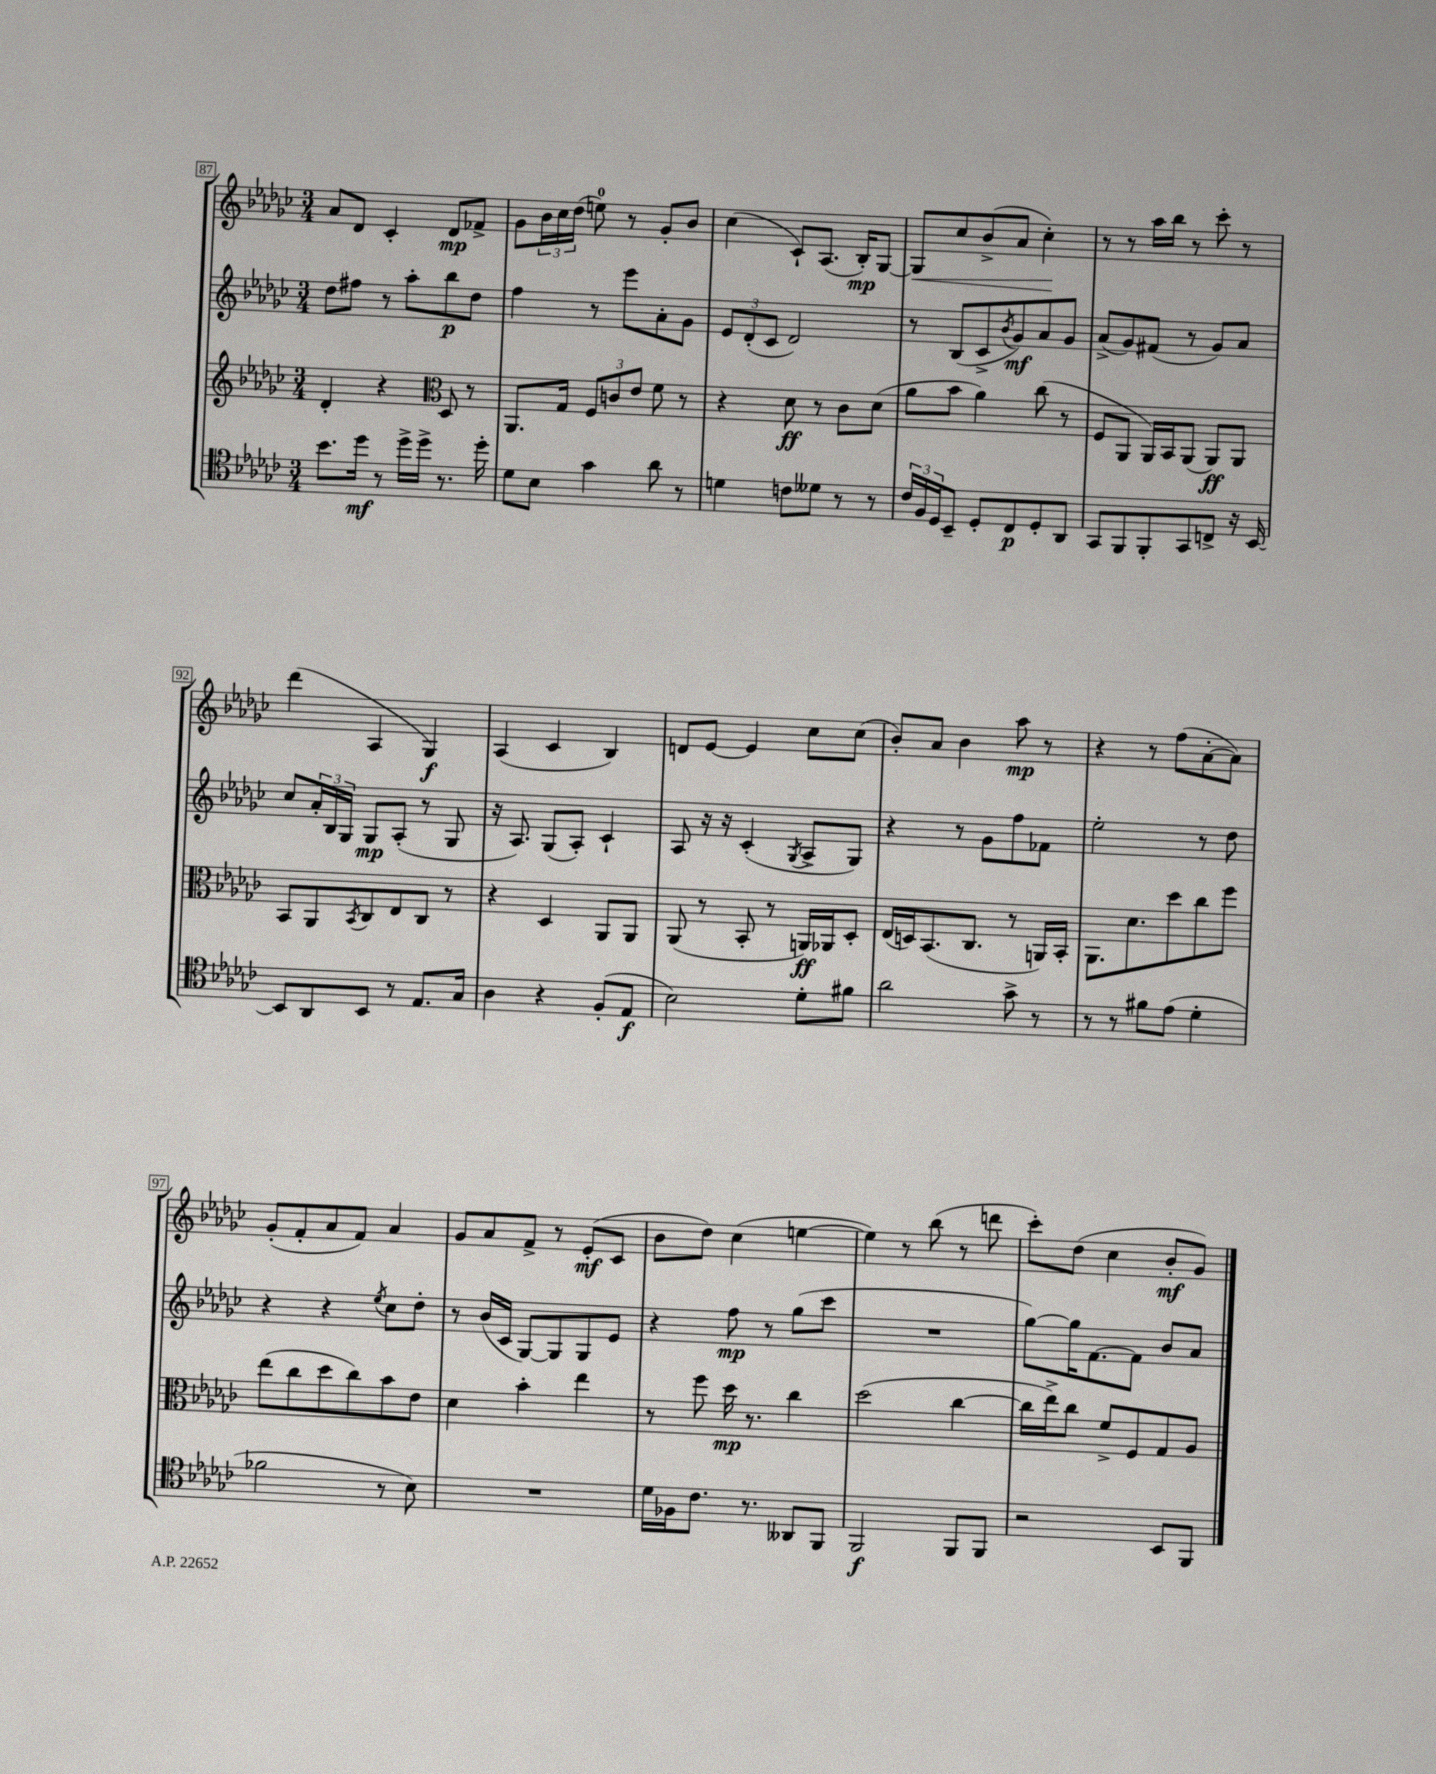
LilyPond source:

<<
\new StaffGroup <<
\new Staff = "s0" {
    \clef treble \key ges \major \numericTimeSignature \time 3/4
    aes'8 des'8 ces'4-. des'8\mp fes'8-> |
    ges'8 \tuplet 3/2 { bes'16 ces''16 des''16( } e''8-0) r8 ges'8-. bes'8 |
    ces''4( ces'8-!) aes8.( bes16-.\mp) ges8~ |
    ges8\< ces''8 bes'8->( aes'8 ces''4-.\!) |
    r8 r8 aes''16 bes''16 r8 ces'''8-. r8 |
    des'''4( aes4 ges4\f) |
    aes4( ces'4 bes4) |
    d'8 ees'8~ ees'4 ces''8 ces''8( |
    bes'8-.) aes'8 bes'4 aes''8\mp r8 |
    r4 r8 f''8( aes'8~-. aes'8) |
    ges'8-.( f'8-. aes'8 f'8) aes'4 |
    ges'8 aes'8 f'8-> r8 ees'8-.\mf( ces'8 |
    bes'8 des''8) ces''4( e''4~ |
    e''4) r8 bes''8( r8 d'''8 |
    ces'''8-.) des''8( ces''4 bes'8-.\mf ges'8) \bar "|." |
}
\new Staff = "s1" {
    \clef treble \key ges \major \numericTimeSignature \time 3/4
    des''8 fis''8 r8 aes''8-. bes''8\p des''8 |
    f''4 r8 ees'''8 aes'8-. ges'8 |
    \tuplet 3/2 { ees'8 des'8-.( ces'8 } des'2) |
    r8 bes8( ces'8-> \acciaccatura { bes'8 } ges'8\mf) aes'8 ges'8 |
    aes'8->( ges'8) fis'8( r8 ges'8) aes'8 |
    ces''8 \tuplet 3/2 { aes'16-. bes16 ges16 } ges8\mp aes8-.( r8 ges8 |
    r16 aes8.) ges8( aes8-.) ces'4-! |
    aes8 r16 r16 ces'4-.( \acciaccatura { ges8 } aes8-> ges8) |
    r4 r8 ges'8 f''8 fes'8 |
    ees''2-. r8 des''8 |
    r4 r4 \acciaccatura { ees''8 } ces''8 des''8-. |
    r8 bes'16( ces'16 ges8~) ges8 ges8 ees'8 |
    r4 f''8\mp r8 ges''8( ces'''8 |
    R2. |
    ges''8~) ges''16 f'8.~ f'8 bes'8 aes'8 \bar "|." |
}
\new Staff = "s2" {
    \clef treble \key ges \major \numericTimeSignature \time 3/4
    des'4-. r4 \clef alto des8 r8 |
    aes,8. ges16 \tuplet 3/2 { f8 c'8 ees'8 } f'8 r8 |
    r4 des'8\ff r8 ces'8 des'8( |
    aes'8 bes'8 aes'4) ces''8( r8 |
    f8 aes,8 aes,16) bes,16 aes,8( aes,8\ff) aes,8 |
    bes,8 aes,8 \acciaccatura { bes,8 } ces8 ees8 ces8 r8 |
    r4 des4 aes,8 aes,8 |
    aes,8( r8 bes,8-. r8 a,16\ff) aes,16 des8-. |
    ees16( d16) bes,8.( ces8. r8 a,16) bes,16-. |
    aes,8. des'8. des''8 ces''8 f''8 |
    ees''8( ces''8 des''8 ces''8) bes'8 ees'8 |
    des'4 bes'4-. ees''4 |
    r8 f''8 des''16\mp r8. ces''4 |
    des''2( ces''4~ |
    ces''16 ees''16->) ces''8 f'8-> f8 ges8 aes8 \bar "|." |
}
\new Staff = "s3" {
    \clef tenor \key ges \major \numericTimeSignature \time 3/4
    bes'8. des''16\mf r8 des''16-> des''16-> r8. des''16-. |
    des'8 bes8 ges'4 aes'8 r8 |
    d'4 c'8 deses'8 r8 r8 |
    \tuplet 3/2 { ces'16 f16 des16 } bes,8-- des8-. ces8\p des8-. aes,8 |
    ges,8 f,8 f,8-. ges,8 c8-> r16 bes,16~ |
    bes,8 aes,8 bes,8 r8 ees8. ges16 |
    aes4 r4 f8-.( ees8\f |
    bes2) des'8-. fis'8 |
    aes'2 ges'8-> r8 |
    r8 r8 fis'8 ees'8( des'4-. |
    fes'2 r8 bes8) |
    R2. |
    des'16 fes16 ces'8. r8. aeses,8 f,8 |
    f,2\f f,8 f,8 |
    r2 bes,8 f,8 \bar "|." |
}
>>
>>
\layout { \context { \Score currentBarNumber = #87 \override BarNumber.stencil = #(make-stencil-boxer 0.1 0.3 ly:text-interface::print) } }
